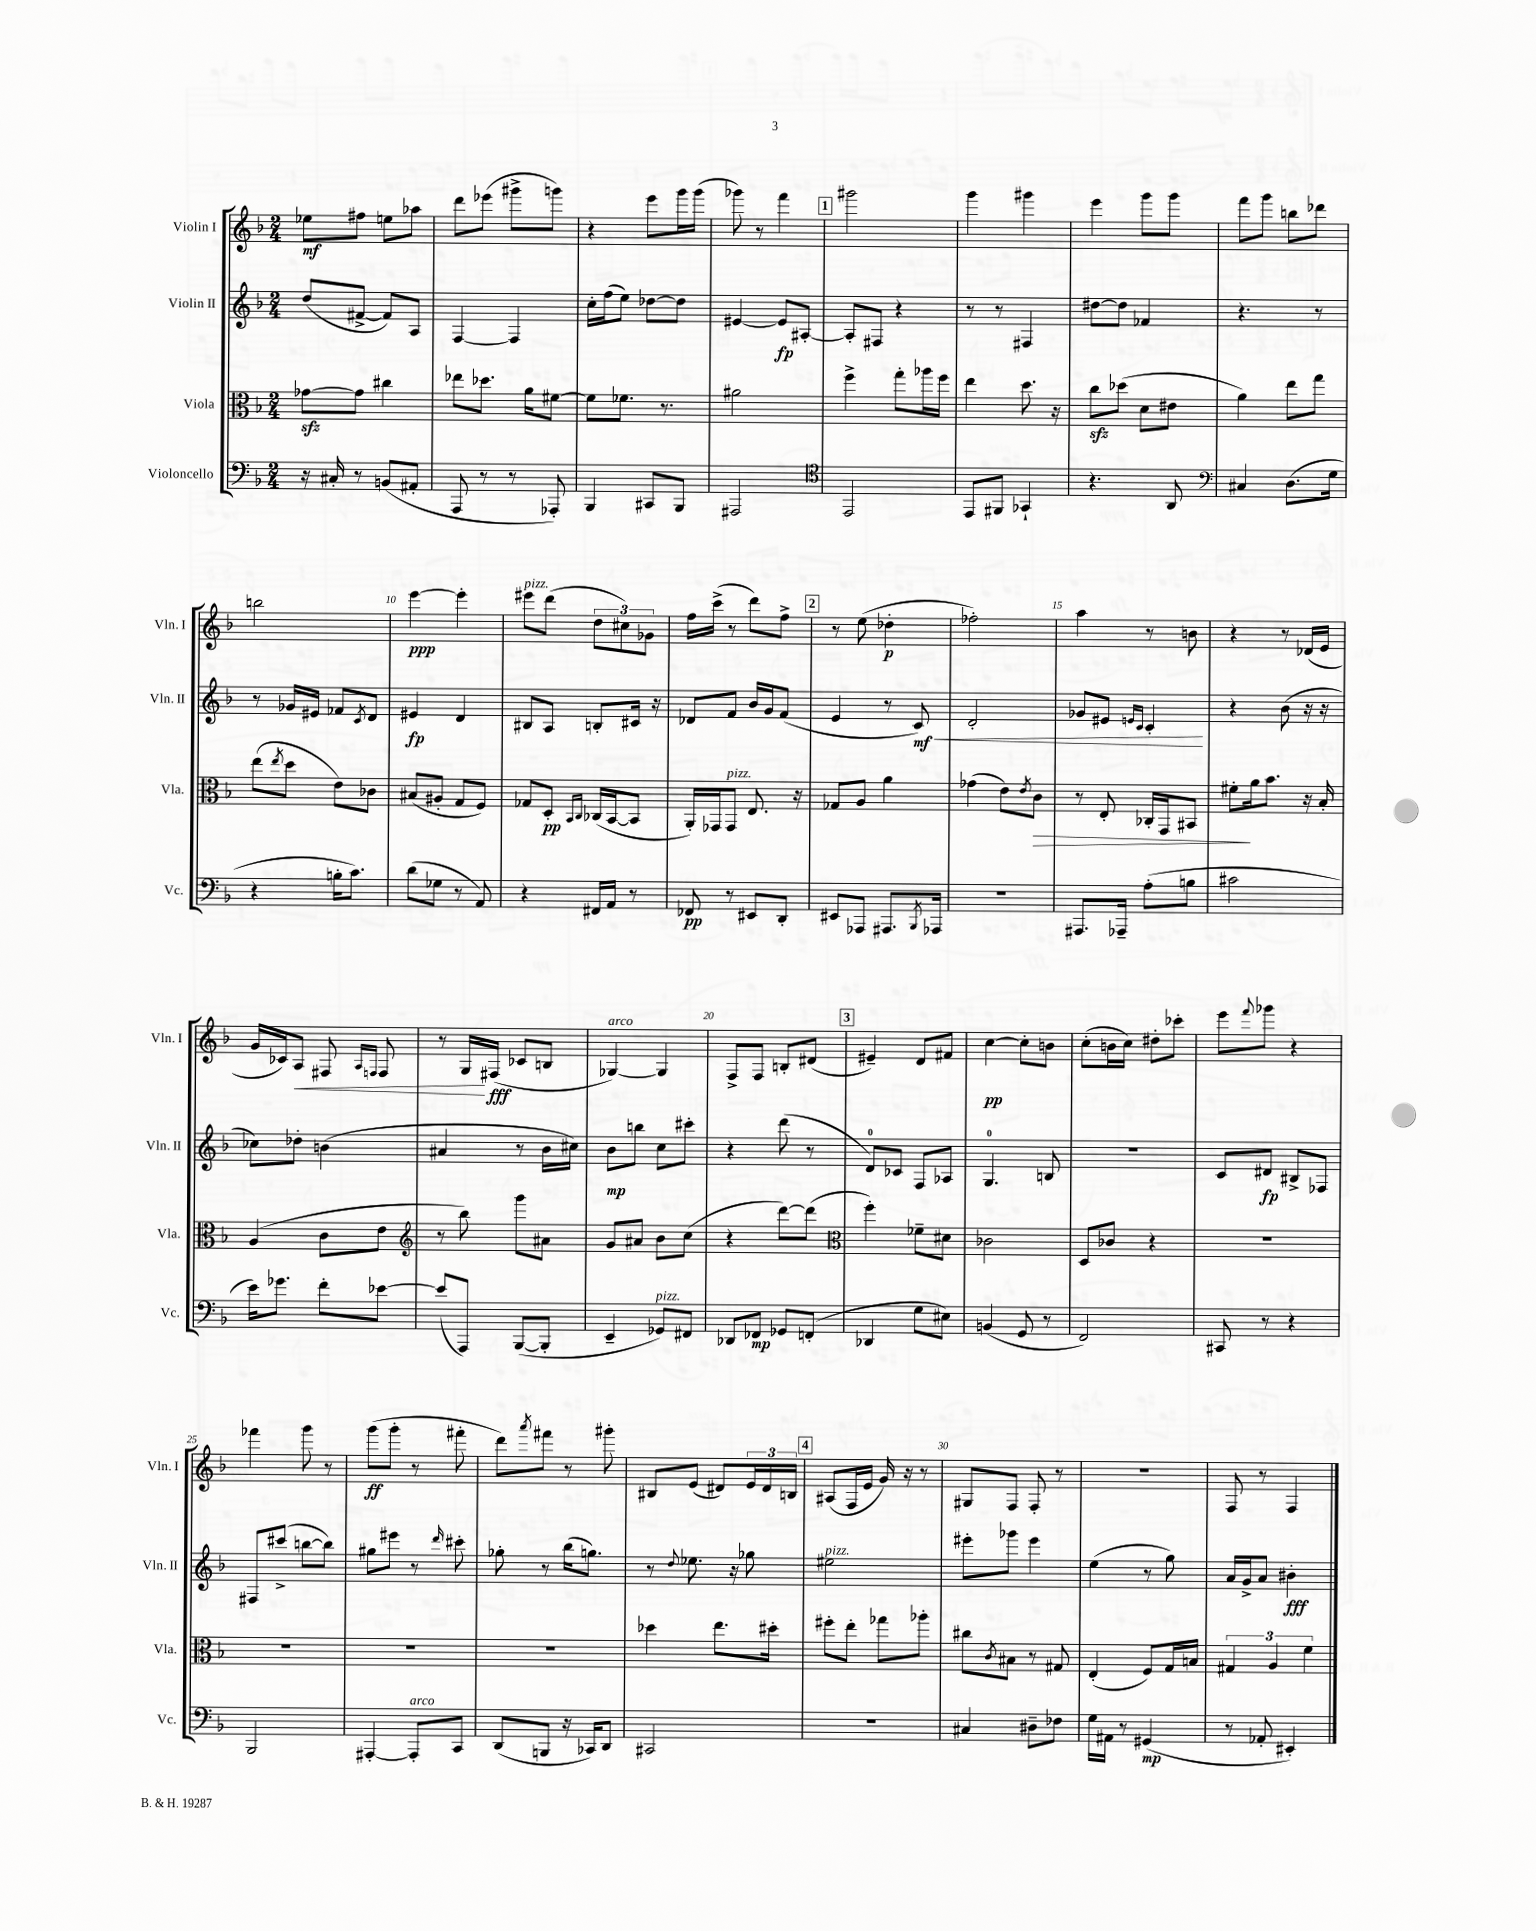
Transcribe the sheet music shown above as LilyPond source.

<<
\new StaffGroup <<
\new Staff = "s0" \with { instrumentName = "Violin I" shortInstrumentName = "Vln. I" } {
    \clef treble \key f \major \numericTimeSignature \time 2/4
    ees''8\mf fis''8 e''8 aes''8 |
    d'''8 ees'''8( gis'''8-> g'''8) |
    r4 e'''8 g'''16 g'''16( |
    ges'''8) r8 f'''4 |
    \mark \markup { \box "1" } gis'''2 |
    g'''4 gis'''4 |
    e'''4 g'''8 g'''8 |
    f'''8 g'''8 b''8 des'''8 |
    b''2 |
    e'''4~\ppp e'''4-. |
    eis'''8^\markup { \italic "pizz." } d'''8( \tuplet 3/2 { d''8 cis''8) ges'8 } |
    f''16 c'''16->( r8 d'''8) f''8-> |
    \mark \markup { \box "2" } r8 e''8( des''4-.\p |
    fes''2-.) |
    a''4 r8 b'8 |
    r4 r8 des'16( e'16 |
    g'16 ces'16) a8\< fis8 \grace { a16 f16 } f8 |
    r8 g16\! fis16\fff( ces'8 b8 |
    ges4~^\markup { \italic "arco" }) ges4 |
    f8-> f8 b8-. dis'8( |
    \mark \markup { \box "3" } eis'4--) d'8 fis'8 |
    c''4~\pp c''8-. b'8 |
    c''8-.( b'16 c''16) dis''8-. ces'''8-. |
    e'''8 \appoggiatura { f'''8 } ges'''8 r4 |
    fes'''4 g'''8 r8 |
    g'''8\ff( g'''8-. r8 fis'''8-. |
    d'''8) \acciaccatura { a'''8 } fis'''8 r8 gis'''8-. |
    bis8 e'8( dis'8) \tuplet 3/2 { e'16 dis'16 b16 } |
    \mark \markup { \box "4" } ais8( f16 e'16 g'16) r16 r8 |
    gis8 f8 f8-. r8 |
    R2 |
    f8 r8 f4 \bar "|." |
}
\new Staff = "s1" \with { instrumentName = "Violin II" shortInstrumentName = "Vln. II" } {
    \clef treble \key f \major \numericTimeSignature \time 2/4
    d''8( fis'8~-> fis'8) a8 |
    f4~ f4 |
    c''16-. f''16( e''8) des''8~ des''8 |
    eis'4~ eis'8\fp ais8~-. |
    \mark \markup { \box "1" } ais8-. fis8 r4 |
    r8 r8 fis4 |
    dis''8~ dis''8 fes'4 |
    r4. r8 |
    r8 ges'16 eis'16 fes'8 \acciaccatura { c'8 } d'8 |
    eis'4\fp d'4 |
    bis8 a8 b8-. cis'16 r16 |
    des'8 f'8 bes'16 g'16 f'8( |
    \mark \markup { \box "2" } e'4 r8 c'8\mf\<) |
    d'2-. |
    ges'8 eis'8 \grace { e'16 c'16 } c'4-.\! |
    r4 bes'8( r16 r16 |
    ces''8) des''8-. b'4( |
    ais'4 r8 bes'16 cis''16) |
    bes'8\mp b''8 c''8 cis'''8-. |
    r4 d'''8( r8 |
    \mark \markup { \box "3" } d'8-0) ces'8 f8 aes8 |
    g4.-0 b8 |
    r2 |
    c'8 dis'8\fp bis8-> fes8 |
    fis8 cis'''8->( b''8~ b''8) |
    gis''8 eis'''8 r8 \grace { d'''16 } cis'''8-. |
    ges''8-. r8 bes''16( g''8.) |
    r8 \appoggiatura { d''8 } ees''8. r16 ges''8 |
    \mark \markup { \box "4" } eis''2^\markup { \italic "pizz." } |
    eis'''8-. ges'''8 eis'''4 |
    e''4( r8 g''8) |
    a'16 g'16-> a'8 bis'4-.\fff \bar "|." |
}
\new Staff = "s2" \with { instrumentName = "Viola" shortInstrumentName = "Vla." } {
    \clef alto \key f \major \numericTimeSignature \time 2/4
    ges'8~\sfz ges'8 cis''4 |
    ees''8 des''8. a'16 fis'8~ |
    fis'8 fes'8. r8. |
    ais'2 |
    \mark \markup { \box "1" } f''4-> g''8-. aes''16 f''16 |
    e''4 d''8. r16 |
    c''8\sfz des''8( d'8 eis'8 |
    a'4) e''8 g''8 |
    e''8( \acciaccatura { e''8 } d''8 e'8) ces'8 |
    bis8( ais8-. g8 f8) |
    ges8 d8-.\pp \grace { bes,16 c16 } ces16( bes,16~ bes,8 |
    a,16-.) ges,16 ges,8^\markup { \italic "pizz." } e8. r16 |
    \mark \markup { \box "2" } ges8 a8 a'4 |
    ges'4( e'8) \acciaccatura { e'8 } c'8\> |
    r8 e8-. ces16-. g,16 bis,8 |
    fis'8-.\! a'16 bes'8. r16 bes16-. |
    a4( c'8 e'8 |
    \clef treble r8 bes''8) g'''8 ais'8 |
    g'8 ais'8 bes'8 c''8( |
    r4 d'''8~) d'''8( |
    \mark \markup { \box "3" } \clef alto f''4-.) fes'8-- dis'8 |
    ces'2 |
    d8 ces'8 r4 |
    R2 |
    R2 |
    R2 |
    R2 |
    des''4 e''8. dis''16-. |
    \mark \markup { \box "4" } fis''8-. e''8-. ges''8 aes''8-. |
    cis''8 \acciaccatura { c'8 } bis8 r8 gis8 |
    e4-.( f8) g16 b16 |
    \tuplet 3/2 { gis4 a4 f'4 } \bar "|." |
}
\new Staff = "s3" \with { instrumentName = "Violoncello" shortInstrumentName = "Vc." } {
    \clef bass \key f \major \numericTimeSignature \time 2/4
    r16 cis16-. r8 b,8( ais,8-. |
    a,,8 r8 r8 aes,,8-.) |
    bes,,4 cis,8 bes,,8 |
    ais,,2 |
    \mark \markup { \box "1" } \clef tenor e,2 |
    e,8 fis,8 ges,4-! |
    r4. a,8 |
    \clef bass cis4 d8.( g16 |
    r4 b16-. c'8.) |
    d'8( ges8 r8 a,8) |
    r4 fis,16 a,16 r8 |
    fes,8\pp r8 eis,8 d,8-. |
    \mark \markup { \box "2" } eis,8 aes,,8 ais,,8. \acciaccatura { bes,,8 } aes,,16 |
    r2 |
    ais,,8. aes,,16-- a8-.( b8 |
    cis'2 |
    e'16) ges'8. f'8-. ees'8~ |
    ees'8( a,,8) bes,,8~( bes,,8-. |
    e,4-- ges,8^\markup { \italic "pizz." }) fis,8 |
    des,8 fes,8\mp ges,8 f,8-.( |
    \mark \markup { \box "3" } des,4 g8 eis8) |
    b,4( g,8 r8 |
    f,2) |
    cis,8 r8 r4 |
    bes,,2 |
    ais,,4~-. ais,,8-.^\markup { \italic "arco" } c,8 |
    d,8( b,,8 r16 ces,16) d,8 |
    cis,2 |
    \mark \markup { \box "4" } R2 |
    cis4 dis8-- fes8 |
    g16 ais,16 r8 gis,4\mp( |
    r8 aes,8-. eis,4-.) \bar "|." |
}
>>
>>
\layout { \context { \Score \override BarNumber.break-visibility = ##(#f #t #t) barNumberVisibility = #(every-nth-bar-number-visible 5) } }
